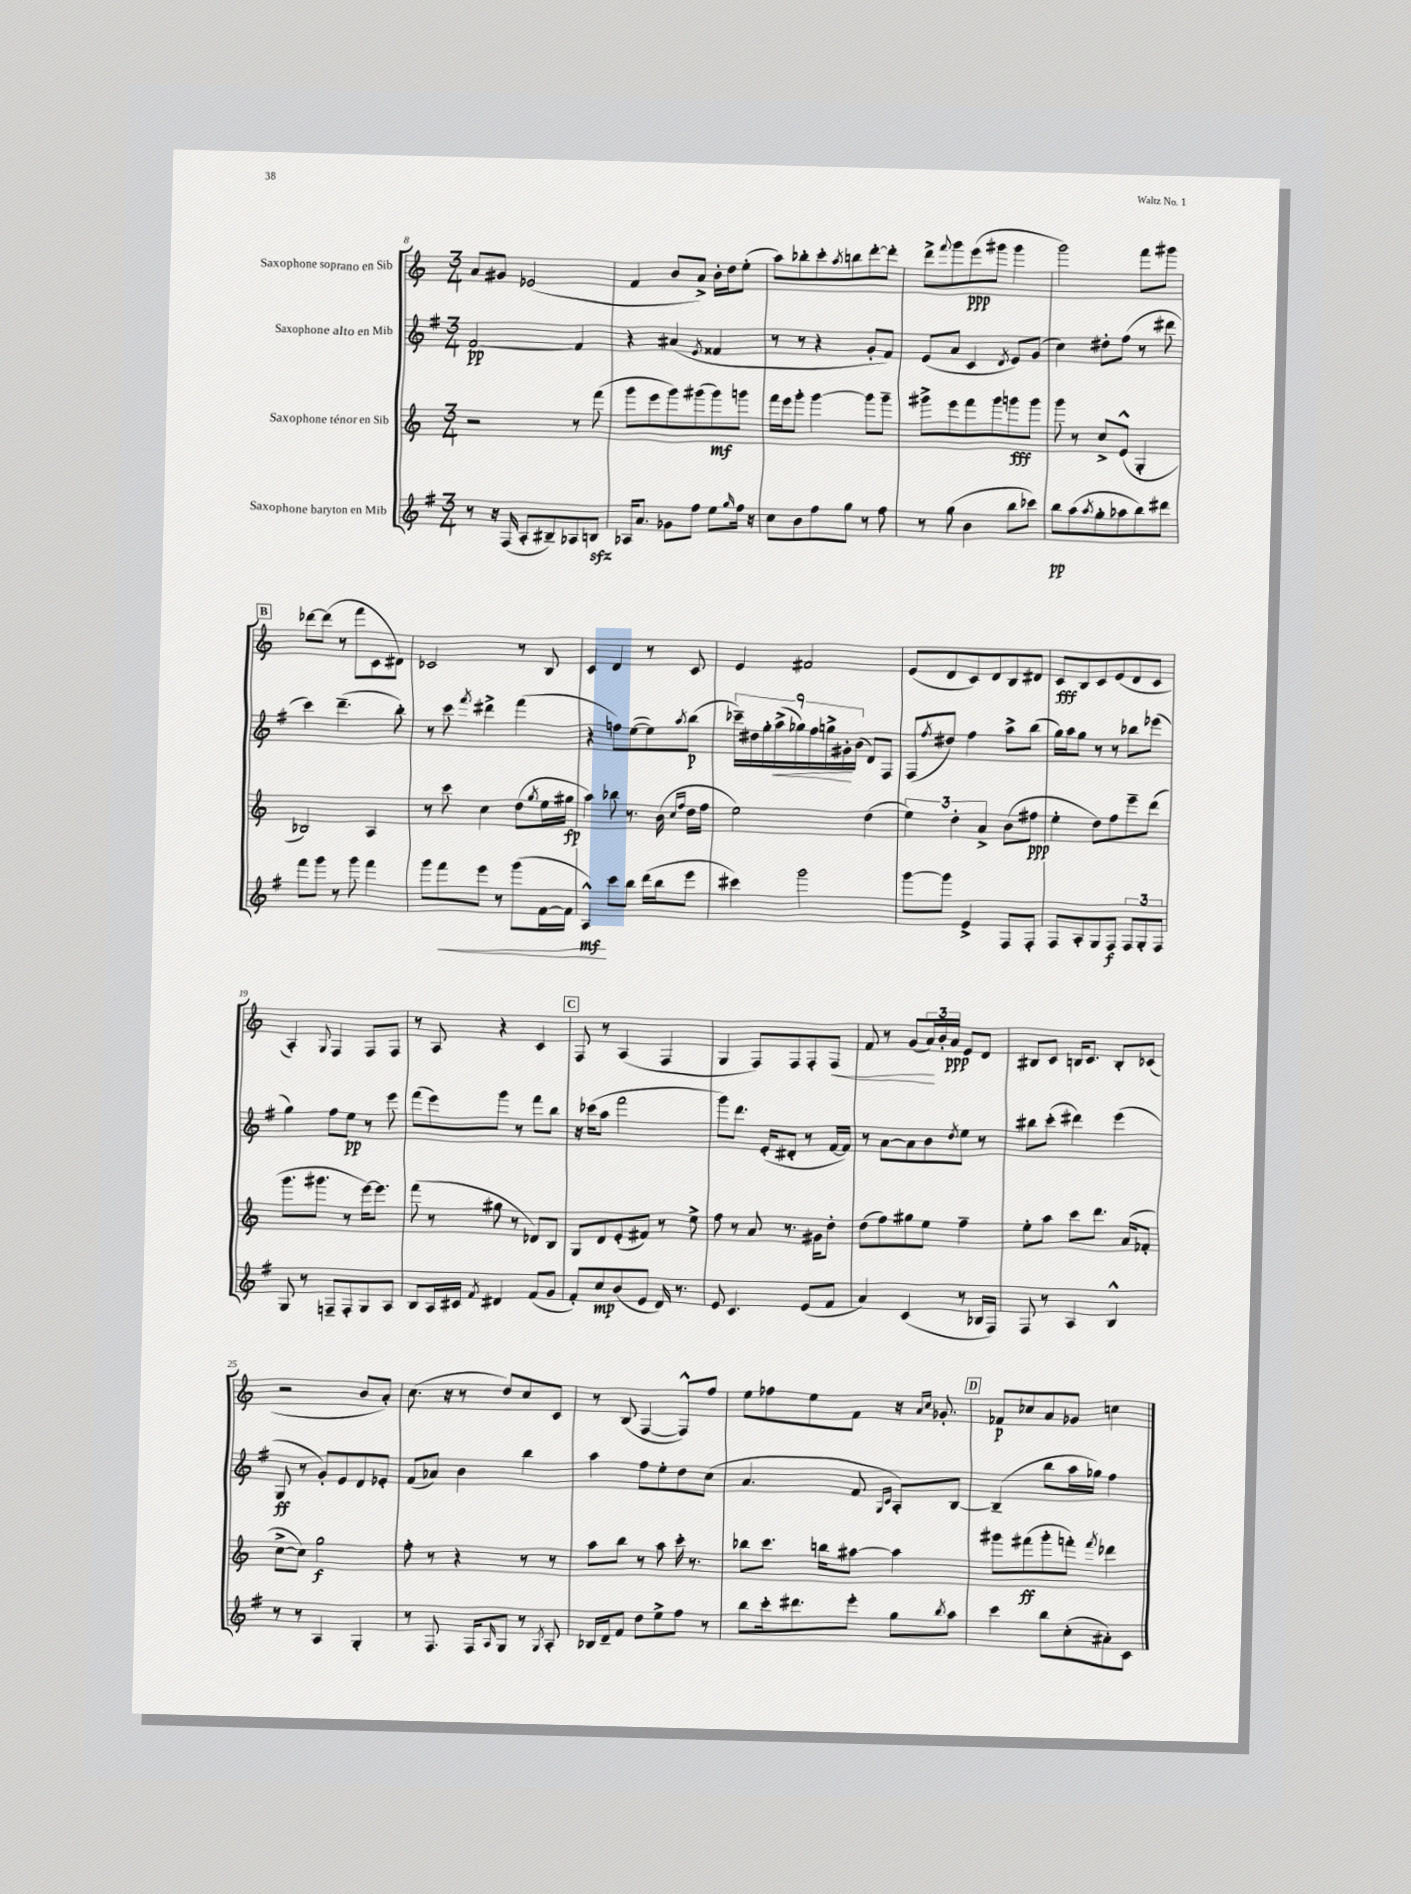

**kern	**kern	**kern	**kern
*staff4	*staff3	*staff2	*staff1
*clefG2	*clefG2	*clefG2	*clefG2
*k[f#]	*k[]	*k[f#]	*k[]
*M3/4	*M3/4	*M3/4	*M3/4
8r	2r	[2f#	8a
16r	.	.	8g#
(16F#	.	.	.
8A'	.	.	(2e-
8B#~)	.	.	.
8A-	8r	4f#]	.
8B	(8fff	.	.
=	=	=	=
16A-	8ggg	4r	4f
8.a	.	.	.
.	8eee	.	.
8g-	8ggg)	(4a#	8b
8ff#	(8ggg#	.	8a^)
.	.	8qe	.
8ee	8ggg#)	4f##	16b'
.	.	.	16dd
16qqgg	.	.	.
16ff#	8ggg	.	(8ee'
16r	.	.	.
=	=	=	=
8cc	16fff	8r	8aa)
.	16eee	.	.
8b	8ggg'	8r	8bb-'
8ff#	[4ggg	4r	8ccc'
.	.	.	8qaa
8gg	.	.	8bb
8r	8ggg]	8g'	[8ddd'
8ff#	8ggg~	8f#)	8ddd']
=	=	=	=
8r	8ggg#^	(8e	8ddd^
.	.	.	8qqfff
(8gg	8eee	8a	8ggg
4b	8fff	4c	(8eee
.	8ggg#	.	8ggg#
.	.	8qd	.
8bb	8ggg	8e)	4ggg#
8ccc-)	8ggg	(8g	.
=	=	=	=
8bb	8ggg	4cc)	2ggg)
(8aa	8r	.	.
8qaa	.	.	.
8gg'	8cc^	8dd#'	.
8aa-	(8e^^	(8ff#	.
8bb)	4G'	8r	8fff
8ddd#	.	8ddd#	8ggg#
=	=	=	=
8fff#	2B-)	4ccc)	[8ddd-
8ggg	.	.	(8ddd-]
8r	.	(4.ddd~	8r
8ggg	.	.	8fff
4fff#	4A	.	8c
.	.	8bb')	8d#)
=	=	=	=
8ggg	8r	8r	2c-
8fff#	8ccc	8ccc	.
.	.	8qfff#	.
8eee	4cc	4ddd#^	.
8r	.	.	.
(8ggg	(8dd	(4fff#	8r
.	8qgg	.	.
[16f#	16ee	.	8B
16f#]	16gg#	.	.
=	=	=	=
4A^^)	4aa)	4r	4c
8ccc	8bb-	8ff)	4d
8bb	8.r	([8ee	.
(16ddd	.	8ee])	8r
16bb	(16b	.	.
.	16qqcc	.	.
.	16qqff	8qaa	.
8eee	16dd	(8bb	8c
.	16ff	.	.
=	=	=	=
4ccc#)	2ee)	18ccc-~)	4e
.	.	18dd#	.
.	.	18gg'	.
.	.	(18aa^	.
.	.	18gg-)	.
2ggg	.	.	2f#
.	.	18ff#	.
.	.	18gg^	.
.	.	18g#'	.
.	.	(18b	.
.	(4dd	8d)	.
.	.	8F#	.
=	=	=	=
[8ggg	6ee)	(8F#	(8e
.	.	8qff#	.
8ggg]	.	8dd#)	8d
.	6dd'	.	.
4e^	.	4ff#	8c)
.	6a^	.	.
.	.	.	8d
8F#	(8b	8aa^	8B
8F#'	8ff#	(8bb	8d#
=	=	=	=
8F#	4ee'	16gg)	8c
.	.	16aa	.
8A'	.	8gg	8B
8G	8dd)	8r	8c
8F#	8ff	8r	(8e
12F#	8eee~	8bb-	8d
12G'	.	.	.
.	(8ddd	(8eee-	8c
12F#	.	.	.
=	=	=	=
8G	8.ggg	4gg)	4A')
8r	.	.	.
.	8.ggg#	.	.
.	.	.	8qqG
8F~	.	8ff#	4F
8F'	8r	8ee	.
8G	[16eee)	8r	8F
.	8.eee]	.	.
8A	.	8eee	8F
=	=	=	=
8B	(8fff	(8fff#	8r
16A	8r	8eee)	8A
16c#	.	.	.
8qf#	.	.	.
4d#	8gg#	8ggg	4r
.	8r	8r	.
(8f#	8d-)	8fff#	4c
8g	8B	8bb	.
=	=	=	=
8f#')	8G	16r	8F
.	.	(16ccc-	.
8cc	8d	8aa	8r
(8b	(8e'	2fff#	(4A
8e	8f#)	.	.
16d)	8r	.	4F
8.r	.	.	.
.	8ee^	.	.
=	=	=	=
8e	8ff	8ggg)	4G
4.c	8r	8.ddd	.
.	8a	.	8F)
.	.	(16e'	.
.	8.r	8d#'	8F
(8e	.	8r	8F'
.	16g#	.	.
8f#	8dd'	[16f#	8F
.	.	16f#])	.
=	=	=	=
4a)	(8dd	8r	8f
.	8ff)	[8a	8r
(4c	8gg#	8a]	(8g
.	8ee	8b	24a)
.	.	.	24b'
.	.	.	24a
.	.	8qdd	.
8r	4ff~	8ee	8e
16B-	.	8r	8d
16F#)	.	.	.
=	=	=	=
8F#	8ee'	8bb#	8B#
8r	8aa	(8ccc'	8c
4A	8ccc	4ddd#)	16B
.	.	.	8.c
.	8.ddd	.	.
4B^^	.	(4eee	8B'
.	(16a	.	.
.	8f-'	.	(8c-
=	=	=	=
8r	[8cc^	8G	2r
8r	8cc])	8r	.
4A	2gg	8g')	.
.	.	8e	.
4G'	.	8d	8b
.	.	8e-'	8a')
=	=	=	=
8r	8ff'	(8f#	(8.cc
8.F#	8r	8a-)	.
.	.	.	16r
.	4r	4b	8r
16F#	.	.	.
16qqA	.	.	.
8G	.	.	8dd)
8r	8r	4bb	8cc
8qG	.	.	.
8A'	8r	.	8c
=	=	=	=
16B-	8aa	4aa	8r
16d~	.	.	.
8f#	8bb	.	(8B
8dd	8r	8ff#	[4F
8ee^	8aa	8ee'	.
8ff#	16ccc'	8dd	8F^^])
.	8.r	.	.
8r	.	(8cc	8ff
=	=	=	=
8bb	8bb-	4.a	8ee
16ccc'	8.ccc	.	8ff-
8.ddd#	.	.	.
.	.	.	8ee
.	16bb	.	.
8eee'	[8aa#	8f#	8f
.	.	16qqG	.
.	.	16qqc	.
8gg	4aa#]	8A')	16r
.	.	.	16qqa
.	.	.	16qqcc
.	.	.	8.g-'
8qbb	.	.	.
8aa	.	[8B	.
=	=	=	=
4ccc	8ggg#	(4B~]	8f-
.	(8fff#	.	8cc-
8bb	8ggg#'	8bb	8a
(8cc'	8fff')	16aa	8g-
.	.	16gg-)	.
.	8qfff	.	.
8a#')	4ddd-	4ff#	4cc
8c	.	.	.
==	==	==	==
*-	*-	*-	*-
